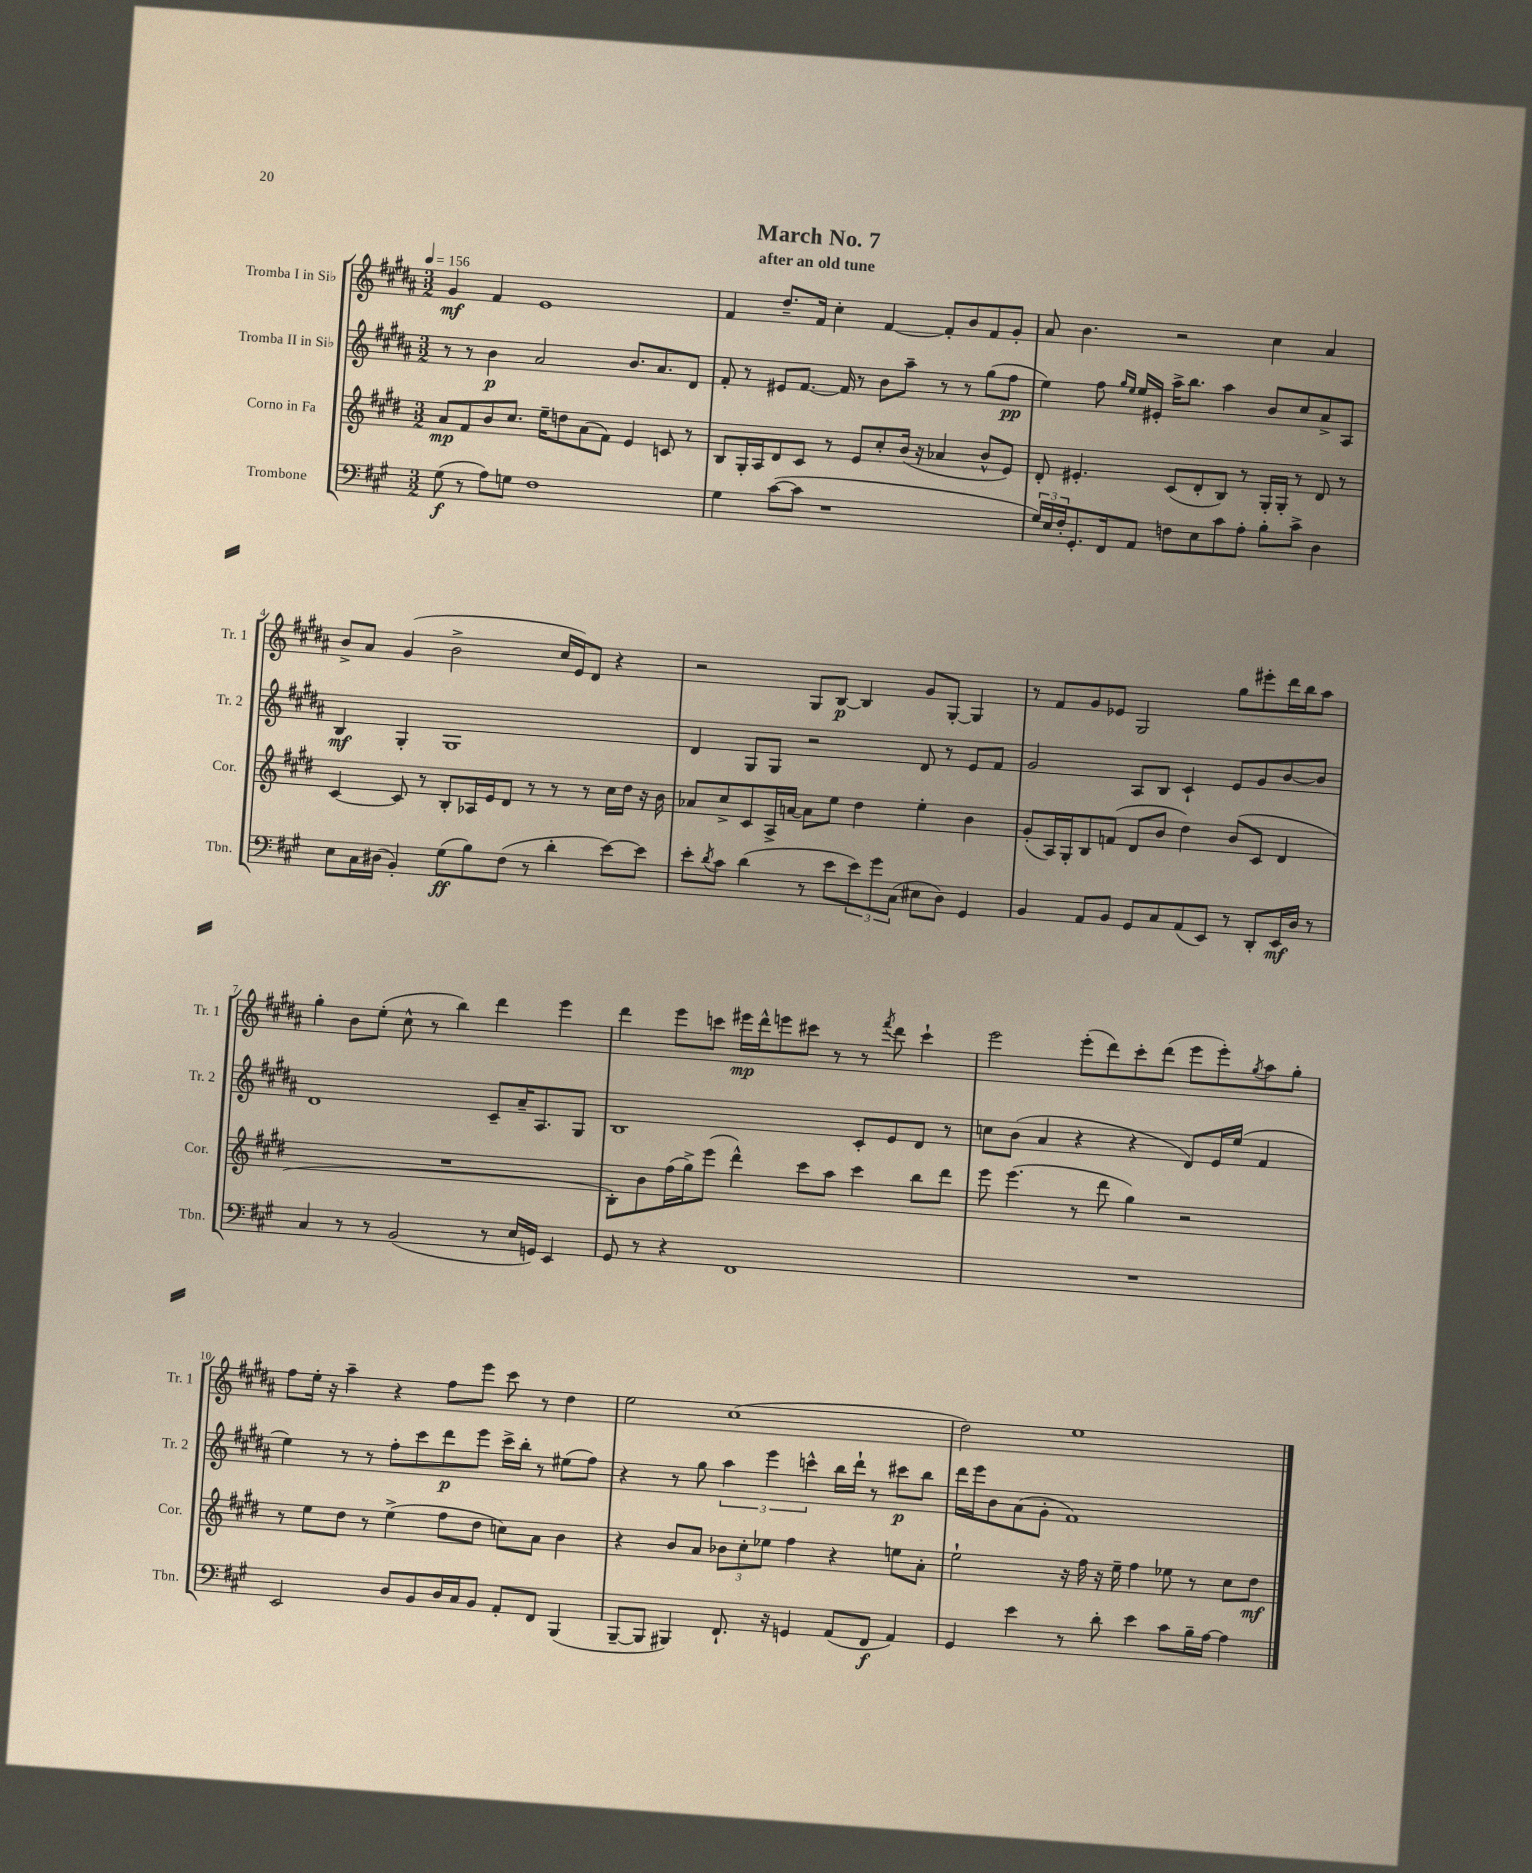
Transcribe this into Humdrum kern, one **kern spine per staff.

**kern	**kern	**kern	**kern
*staff4	*staff3	*staff2	*staff1
*clefF4	*clefG2	*clefG2	*clefG2
*k[f#c#g#]	*k[f#c#g#d#]	*k[f#c#g#d#a#]	*k[f#c#g#d#a#]
*M3/2	*M3/2	*M3/2	*M3/2
*MM156	*MM156	*MM156	*MM156
(8G#\	8a/L	8r	4g#/
8r	8f#/	8r	.
8A\L)	8b/	4b\	4f#/
8G\J	8.cc#/J	.	.
1F#	.	2a#/	1e
.	16ee~\LK	.	.
.	8dd\	.	.
.	(8a\	.	.
.	8f#\J)	.	.
.	4e/	8.b/L	.
.	.	8.a#/	.
.	8c/	.	.
.	8r	8d#/J	.
=	=	=	=
4G#\	8B/L	8f#'/	4f#/
.	16G#'/L	8r	.
.	16A/J	.	.
([8c#\L	8d#/	8e#/L	8.dd#~/L
8c#\]J	8c#/J	[8.f#/J	.
.	.	.	16f#/Jk
1r	8r	.	4cc#'\
.	.	16f#/]	.
.	8e/L	8r	.
.	8cc#'/	8b\L	[4f#/
.	(16b/Jk	8aa#~\J	.
.	16r	.	.
.	4a-/	8r	8f#'/]L
.	.	8r	8b/
.	8b^^/L	(8gg#\L	8f#/
.	8e/J)	8ff#\J	8g#'/J
=	=	=	=
24G#/LL)	8d#'/	4ee\)	8a#/
24E/	.	.	.
24F#'/J	.	.	.
8.GG#'/	4.e#'/	.	4.b\
.	.	8ff#\	.
16FF#/k	.	.	.
.	.	16qqgg#/LL	.
.	.	16qqee/JJ	.
8AA/J	.	16ee/LL	.
.	.	16e#'/JJ	.
8F\L	(8c#/L	16aa#^\LK	2r
.	.	8.bb\J	.
8E\	8d#'/	.	.
8c#\	8B/J)	4aa#\	.
8A'\J	8r	.	.
8B'\L	16G#'/LL	8b/L	4cc#\
.	16G#'/JJ	.	.
8c#^\J	8r	8cc#/	.
4D\	8d#/	8a#^/	4a#/
.	8r	8A#/J	.
=	=	=	=
8E\L	[4c#/	4B/	8b^/L
16C#\L	.	.	8a#/J
(16D#\JJ	.	.	.
4BB'/)	8c#/]	4G#'/	(4g#/
.	8r	.	.
(8G#\L	8B'/L	1G#	2b^\
8B\)	16A-/L	.	.
.	16e/J	.	.
(8F#\J	8d#/J	.	.
8r	8r	.	.
4d'\	8r	.	16cc#/LL
.	.	.	16e/J)
.	8r	.	8d#/J
[8e\L)	16cc#\LL	.	4r
.	16dd#\JJ	.	.
8e\]J	16r	.	.
.	16b\	.	.
=	=	=	=
8e'\L	8a-/L	4d#/	2r
8qd/	.	.	.
8c#\J	8cc#^/	.	.
(4d\	8c#/	8G#/L	.
.	16A^/L	8G#/J	.
.	[16a/JJ	.	.
8r	8a\]L	2r	8G#/L
8e\L	8ee\J	.	[8B/J
12e\)	4dd#\	.	4B/]
12g#\	.	.	.
(12C#\J	.	.	.
8E#\L	4ee'\	8d#/	8g#/L
8D\J)	.	8r	[8G#'/J
4GG#/	4b\	8e/L	4G#/]
.	.	8f#/J	.
=	=	=	=
4BB/	(8g#'/L	2g#/	8r
.	16A/L)	.	8f#/L
.	16G#'/J	.	.
8AA/L	8B/	.	8g#/
8BB/J	(8f/J	.	8e-/J
8GG#/L	8d#/L	8A#/L	2G#/
8C#/	8b/J	8B/J	.
(8AA/	4dd#\)	4c#`/	.
8EE/J)	.	.	.
8r	(8b/L	8e/L	8gg#\L
8DD'/L	8c#/J	8g#/	8eee#'\
16EE/L	4d#/	[8b/	16ddd#\L
16D/JJ	.	.	16bb\J
8r	.	8b/]J	8aa#\J
=	=	=	=
4C#/	1.r	1d#	4gg#'\
8r	.	.	8b\L
8r	.	.	(8ee'\J
(2BB/	.	.	8cc#^^\
.	.	.	8r
.	.	.	4bb\)
8r	.	8c#~/L	4ddd#\
16E/LL	.	16a#~/K	.
16GG/JJ)	.	8.A#/	.
4EE/	.	.	4eee\
.	.	8G#/J	.
=	=	=	=
8GG#/	8B'\L)	1B	4ddd#\
8r	8b\	.	.
4r	(16ff#\L	.	8eee\L
.	16gg#^\J)	.	.
.	(8eee\J	.	8ccc\J
1FF#	4ddd#^^\)	.	16eee#\LL
.	.	.	16ddd#^^\J
.	.	.	8eee\
.	8ccc#\L	.	8ccc#\J
.	8aa\J	.	8r
.	4ccc#\	8c#'/L	8r
.	.	.	8qfff#/
.	.	8e/	8ddd#\
.	8bb\L	8d#/J	4ccc#`\
.	8ddd#\J	8r	.
=	=	=	=
1.r	8eee\	8cc\L	2eee\
.	(4.eee\	(8b\J	.
.	.	4a#/	.
.	8r	4r	(8eee'\L
.	8ddd#\	.	8ddd#\)
.	4gg#\)	4r	8ccc#'\
.	.	.	(8ddd#\J
.	2r	8d#/L)	8eee\L
.	.	16e/L	8eee'\)
.	.	(16ee/JJ	.
.	.	.	8qgg#/
.	.	4f#/	8aa#\
.	.	.	8gg#'\J
=	=	=	=
2EE/	8r	4ee\)	8ff#\L
.	8ee\L	.	16ee'\Jk
.	.	.	16r
.	8dd#\J	8r	4aa#~\
.	8r	8r	.
8D/L	(4ee^\	8ff#'\L	4r
8BB/	.	8ccc#\	.
16D/L	8ff#\L	8ddd#\	8ff#\L
16C#/J	.	.	.
8BB/J	8dd#\J	8eee\J	8eee\J
8AA'/L	8cc\L)	16ccc#^\LL	8ccc#\
.	.	16bb'\JJ	.
8FF#/J	8a\J	8r	8r
(4BBB/	4b\	(8ee#\L	4dd#\
.	.	8ff#\J)	.
=	=	=	=
[8BBB~/L	4r	4r	2ee\
8BBB/]J	.	.	.
4BBB#/)	8b/L	8r	.
.	8a/J	8gg#\	.
8.FF#`/	12b-\L	6aa#\	(1cc#
.	12cc#'\	.	.
.	12ee-\J	6eee\	.
16r	.	.	.
4GG/	4ff#\	.	.
.	.	6ccc^^\	.
(8AA/L	4r	16bb\LL	.
.	.	16ddd#`\JJ	.
8FF#/J	.	8r	.
4AA/)	8ee\L	8ccc#\L	.
.	8a'\J	8bb\J	.
=	=	=	=
4GG#/	2ee`\	16ddd#\LL	2dd#\)
.	.	16eee\J	.
.	.	8b\	.
4e\	.	(8a#\	.
.	.	8g#'\J	.
8r	16r	1f#)	1ee
.	16ff#\	.	.
8d'\	16r	.	.
.	16ee~\	.	.
4e\	4ff#\	.	.
8c#\L	8ee-\	.	.
16B~\L	8r	.	.
[16A\JJ	.	.	.
4A\]	8cc#\L	.	.
.	8dd#\J	.	.
==	==	==	==
*-	*-	*-	*-
